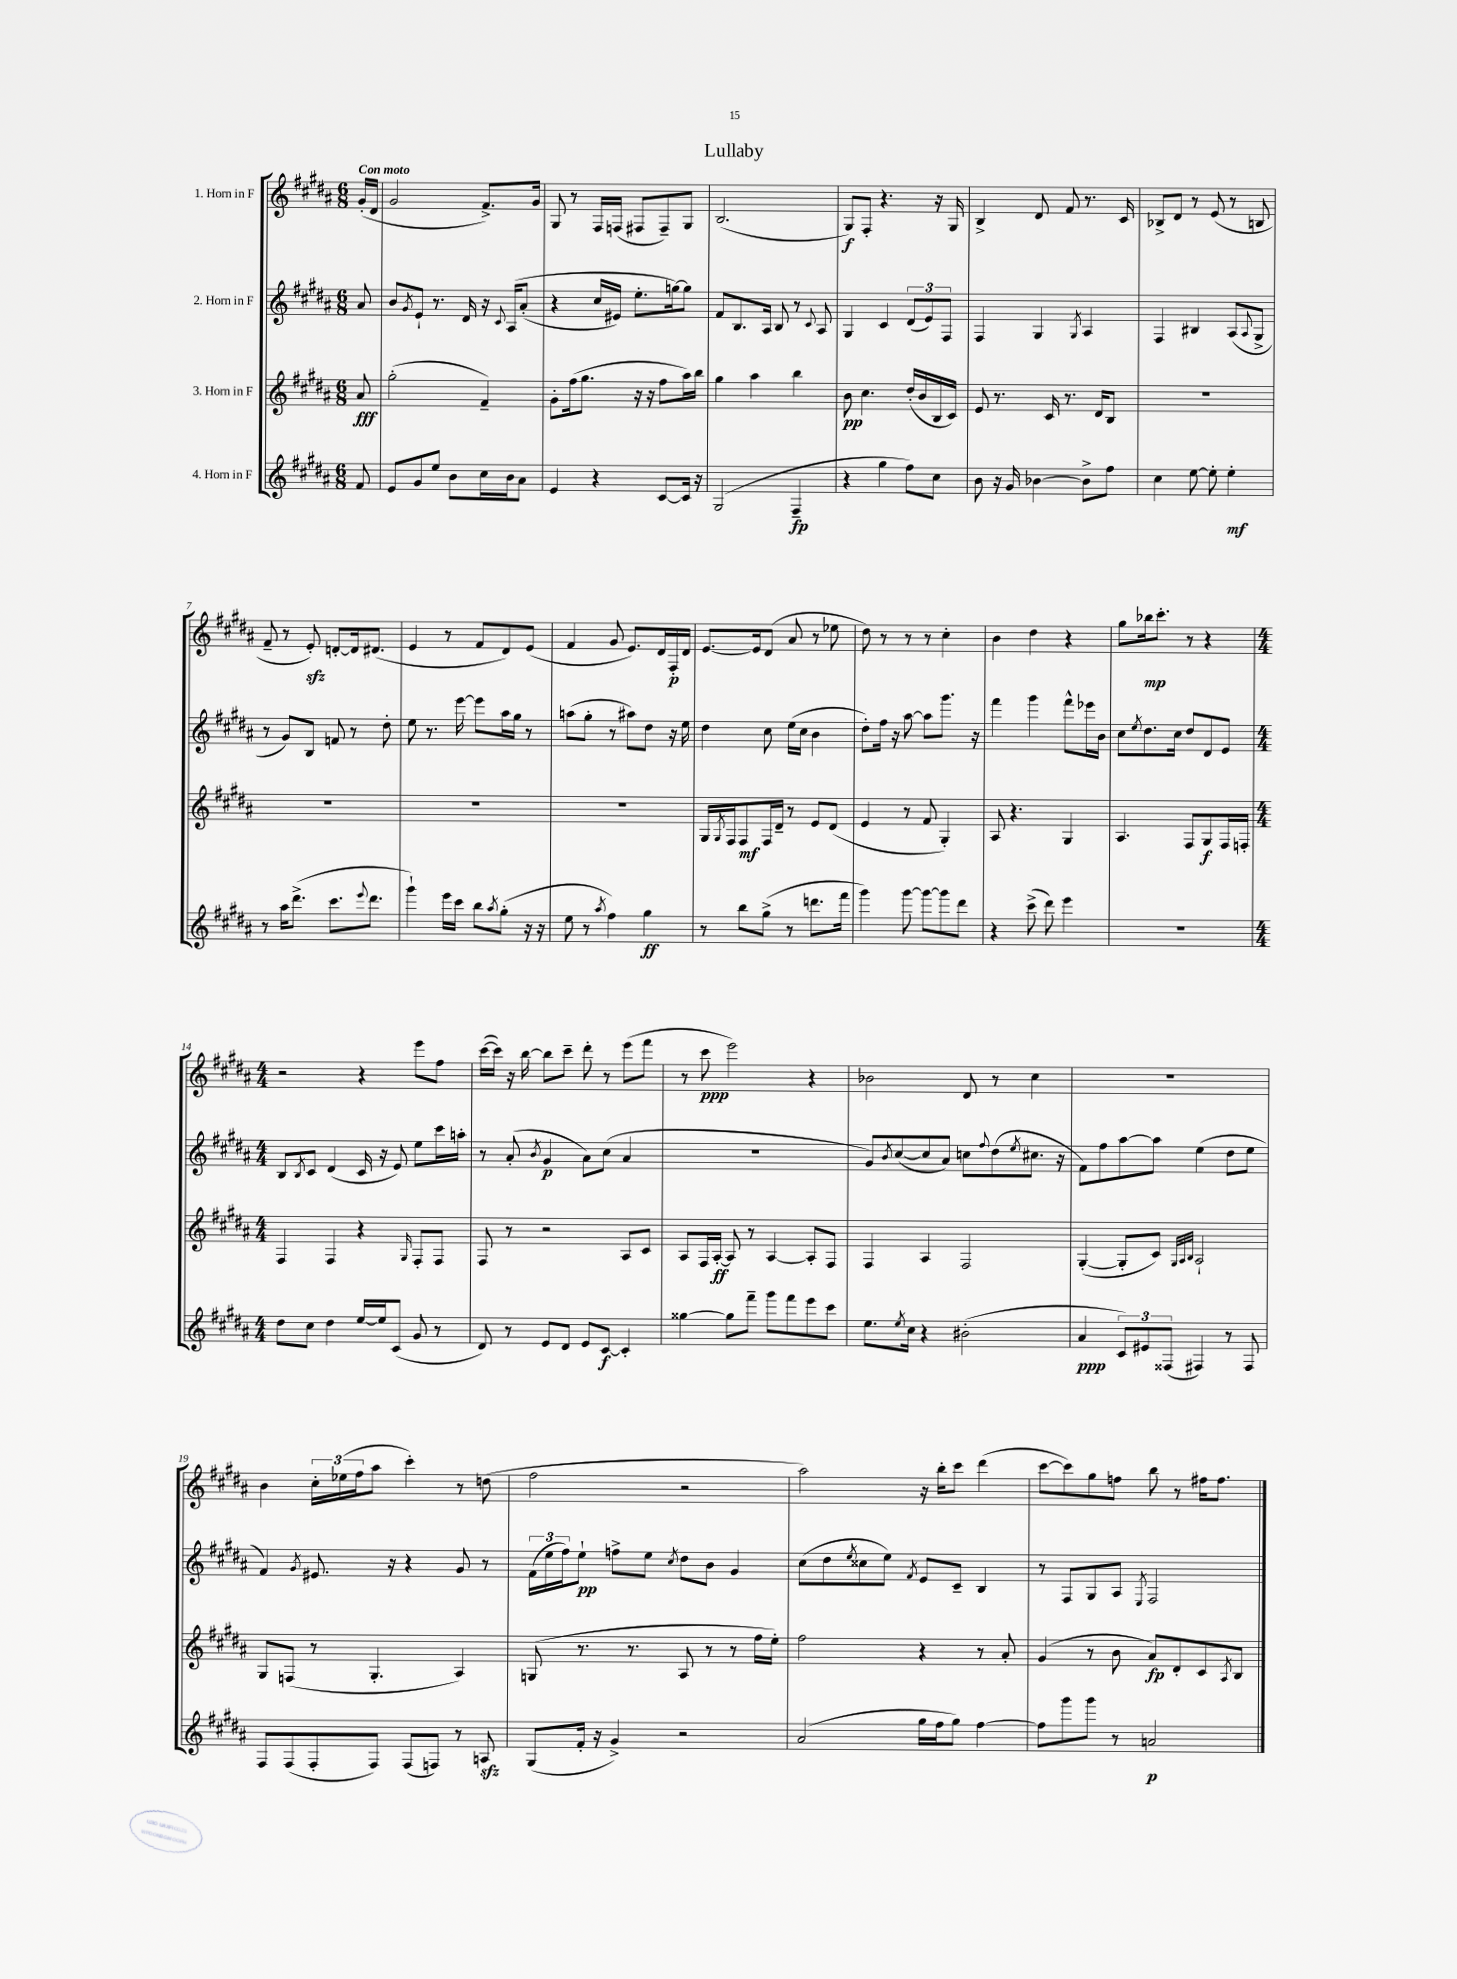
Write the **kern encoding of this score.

**kern	**kern	**kern	**kern
*staff4	*staff3	*staff2	*staff1
*clefG2	*clefG2	*clefG2	*clefG2
*k[f#c#g#d#a#]	*k[f#c#g#d#a#]	*k[f#c#g#d#a#]	*k[f#c#g#d#a#]
*M6/8	*M6/8	*M6/8	*M6/8
8f#	8a#	8a#	(16g#'
.	.	.	16d#
=	=	=	=
8e	(2gg#'	8b	2g#
.	.	8qg#	.
8g#	.	8e`	.
8ee	.	8.r	.
8b	.	.	.
.	.	16d#	.
16cc#	4f#~)	16r	8.f#^)
.	.	8qqc#	.
16b	.	&(16A#	.
8a#	.	(8a#'	.
.	.	.	16g#
=	=	=	=
4e	8g#'	4r	8G#
.	(16ff#	.	8r
.	8.gg#	.	.
4r	.	16cc#	16F#
.	.	16e#)	(16F
.	16r	8.ee'	8F#
.	16r	.	.
[8c#	8ff#	.	8F#~)
.	.	[16gg&)	.
16c#]	16aa#)	8gg]	8G#
16r	16bb	.	.
=	=	=	=
(2G#	4gg#	8f#	(2.B
.	.	8.B	.
.	4aa#	.	.
.	.	16A#	.
.	.	8B	.
4F#~	4bb	8r	.
.	.	8qqc#	.
.	.	8A#	.
=	=	=	=
4r	8b	4G#	8G#)
.	4.cc#	.	8F#'
4gg#	.	4c#	4.r
8ff#)	(16dd#'	(12d#	.
.	16b	.	.
.	.	12e)	.
8cc#	16B	.	16r
.	.	12F#	.
.	16c#)	.	16G#
=	=	=	=
8b	8e	4F#	4B^
16r	8.r	.	.
16g#	.	.	.
[4b-	.	4G#	8d#
.	16c#	.	.
.	8.r	.	8f#
.	.	8qG#	.
8b-^]	.	4A#	8.r
.	16d#	.	.
8ff#	8B	.	.
.	.	.	16c#
=	=	=	=
4cc#	2.r	4F#	8B-^
.	.	.	8d#
[8ee	.	4B#	8r
8ee']	.	.	(8e
4ee'	.	(8A#	8r
.	.	8qqA#	.
.	.	8G#^	8B
=	=	=	=
8r	2.r	8r	8f#~
16aa#	.	8g#)	8r
(8.ddd#^	.	.	.
.	.	8B	8e')
8.ccc#	.	8f	[8d'
.	.	8r	16d]
8qqeee	.	.	.
8.ddd#	.	.	(8.d#
.	.	8dd#'	.
=	=	=	=
4ggg#`)	2.r	8ee	4e
.	.	8.r	.
16eee	.	.	8r
16ccc#	.	[16eee	.
8bb	.	8eee]	8f#
8qaa#	.	.	.
(8gg#'	.	16aa#	8d#)
.	.	16gg#	.
16r	.	8r	(8e
16r	.	.	.
=	=	=	=
8ee	2.r	(8aa	4f#
8r	.	8gg#'	.
8qaa#	.	.	.
4ff#)	.	8r	8g#
.	.	8aa#)	8.e)
4gg#	.	8dd#	.
.	.	.	16d#
.	.	16r	16F#'
.	.	16ee	16d#
=	=	=	=
8r	16G#	4dd#	[8.e
.	8qG#	.	.
.	16F#	.	.
8bb	8F#	.	.
.	.	.	16e]
(8gg#^	16F#	8cc#	(8d#
.	16d#~	.	.
8r	8r	(16ee	8a#
.	.	16cc#	.
8.ddd	8e	4b	8r
.	(8d#	.	8ee-
16fff#	.	.	.
=	=	=	=
4ggg#)	4e	8dd#')	8dd#)
.	.	16ff#	8r
.	.	16r	.
[8ggg#	8r	[8aa#	8r
8ggg#_	8f#	8aa#]	8r
8ggg#]	4G#')	8.ggg#	4cc#'
8ddd#	.	.	.
.	.	16r	.
=	=	=	=
4r	8A#	4fff#	4b
.	4.r	.	.
(8ccc#^	.	4ggg#	4dd#
8ddd#)	.	.	.
4eee	4G#	8fff#^^	4r
.	.	16eee-	.
.	.	16b	.
=	=	=	=
2.r	4.A#	8cc#	8gg#
.	.	8qee	.
.	.	8.dd#	16bb-
.	.	.	8.ccc#'
.	.	16cc#	.
.	8F#	8dd#	8r
.	8G#	8d#	4r
.	16F#	8e	.
.	16F'	.	.
=	=	=	=
*M4/4	*M4/4	*M4/4	*M4/4
8dd#	4F#	8B	2r
.	.	8qB	.
8cc#	.	8c#	.
4dd#	4F#	(4d#	.
[16ee	4r	16c#	4r
16ee]	.	16r	.
(8c#	.	8e)	.
.	16qqG#	.	.
8g#	8F#'	8ee	8eee
8r	8F#	16ccc#	8ff#
.	.	16aa'	.
=	=	=	=
8d#)	8F#	8r	([16ccc#
.	.	.	16ccc#])
8r	8r	(8a#'	16r
.	.	.	[16bb
.	.	8qb	.
8e	2r	4g#	8bb]
8d#	.	.	8ccc#~
8e	.	8a#)	8ddd#'
[8c#	.	(8cc#	8r
4c#']	8A#	4a#	(8eee
.	8c#	.	8fff#
=	=	=	=
[4gg##	8A#	1r	8r
.	16F#	.	8ccc#
.	[16A#'	.	.
8gg##]	8A#]	.	2eee)
8fff#~	8r	.	.
8ggg#	[4A#	.	.
8fff#	.	.	.
8eee	8A#']	.	4r
8ccc#	8F#	.	.
=	=	=	=
8.ee	4F#	8g#)	2b-
.	.	8qb	.
.	.	([8cc#	.
8qee	.	.	.
16cc#	.	.	.
4r	4A#	8cc#]	.
.	.	8a#)	.
(2b#'	2F#	8cc	8d#
.	.	8qqff#	.
.	.	(8dd#	8r
.	.	8qee	.
.	.	8.cc#	4cc#
.	.	16r	.
=	=	=	=
4a#	([4G#'	8f#)	1r
.	.	8ff#	.
12c#)	8G#']	[8aa#	.
12e#	.	.	.
.	8c#)	8aa#]	.
(12F##	.	.	.
.	32qqG#	.	.
.	32qqA#	.	.
.	32qqB	.	.
4F#)	2A#`	(4ee	.
8r	.	8dd#	.
8F#	.	8ee	.
=	=	=	=
8F#	8G#	4f#)	4b
(8F#	(8F	.	.
.	.	8qg#	.
8F#'	8r	8.e#	24cc#'
.	.	.	(24ee-
.	.	.	24ff#
8F#)	4.G#'	.	8aa#
.	.	16r	.
(8F#	.	4r	4ccc#')
8F)	.	.	.
8r	4A#)	8g#	8r
8A	.	8r	(8dd
=	=	=	=
(8G#	(8G	(24f#	2ff#
.	.	24ee	.
.	.	24ff#)	.
16f#'	8.r	8ee`	.
16r	.	.	.
4g#^)	.	8ff^	.
.	8.r	.	.
.	.	8ee	.
.	.	8qcc#	.
2r	8A#	8dd#	2r
.	8r	8b	.
.	8r	4g#	.
.	16ff#	.	.
.	16ee')	.	.
=	=	=	=
(2a#	2ff#	(8cc#	2aa#)
.	.	8dd#	.
.	.	8qee	.
.	.	8cc##	.
.	.	8ee)	.
.	.	8qf#	.
16gg#	4r	8e	16r
16ff#	.	.	16bb'
8gg#)	.	8c#~	8ccc#
[4ff#	8r	4B	(4ddd#
.	8a#'	.	.
=	=	=	=
8ff#]	(4g#	8r	[8ccc#
8ggg#	.	8F#	8ccc#])
8ggg#	8r	8G#	8gg#
8r	8b	8A#	8ff
.	.	8qE	.
2a	8a#)	2F#	8bb
.	8d#'	.	8r
.	8c#	.	16ff#
.	.	.	8.ff#
.	8qA#	.	.
.	8B	.	.
==	==	==	==
*-	*-	*-	*-
